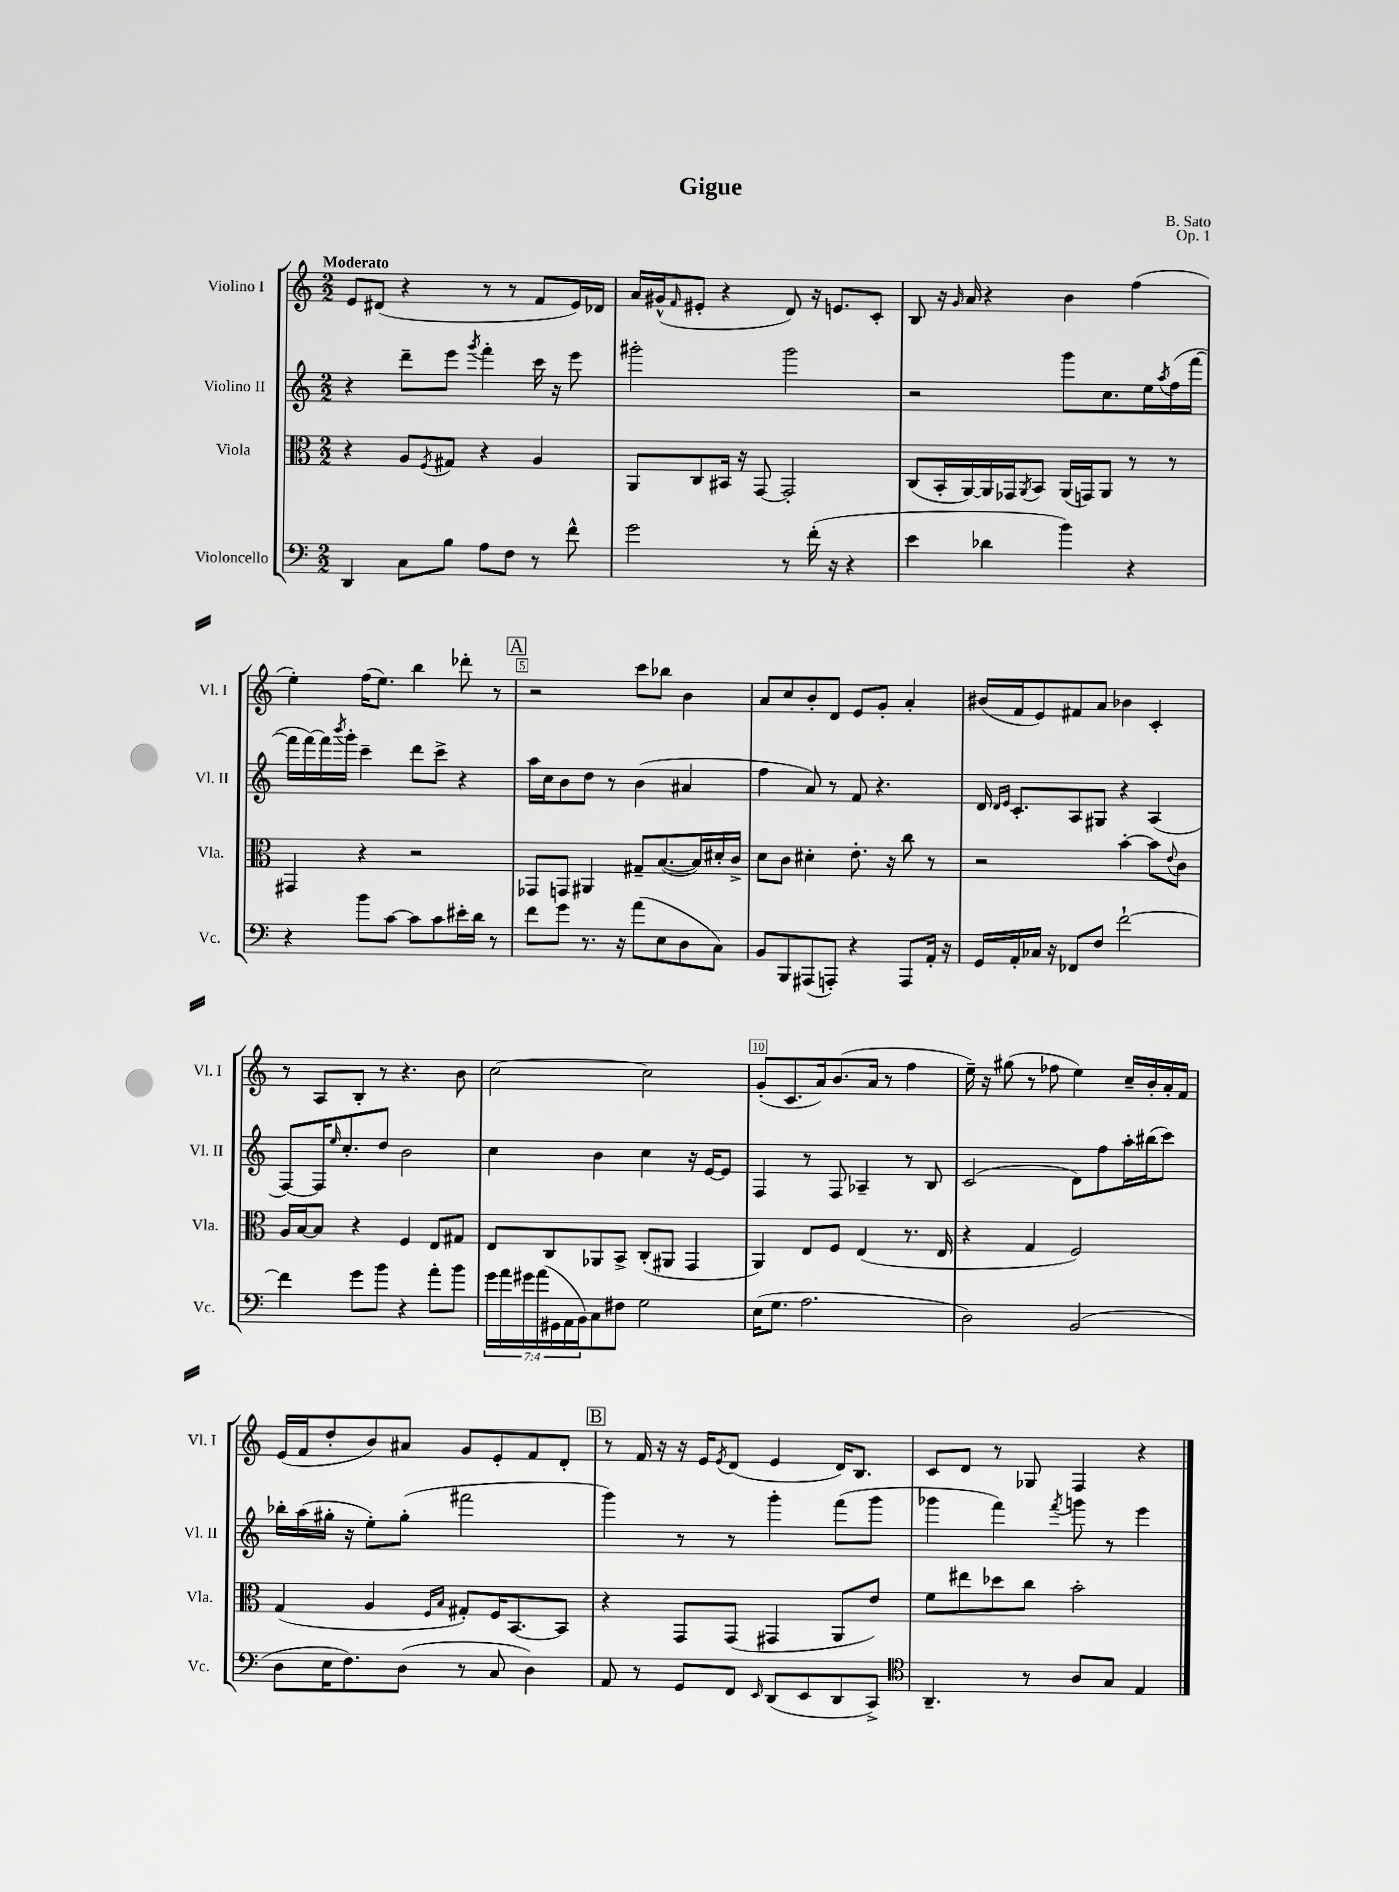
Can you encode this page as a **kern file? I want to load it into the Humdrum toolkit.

**kern	**kern	**kern	**kern
*staff4	*staff3	*staff2	*staff1
*clefF4	*clefC3	*clefG2	*clefG2
*k[]	*k[]	*k[]	*k[]
*M2/2	*M2/2	*M2/2	*M2/2
4DD	4r	4r	8e
.	.	.	(8d#
8C	8A	8ddd~	4r
.	8qF	.	.
8B	8G#	8eee	.
.	.	8qggg	.
8A	4r	4fff'	8r
8F	.	.	8r
8r	4A	16ccc	8f
.	.	16r	.
8f^^	.	8eee	16e)
.	.	.	16d-
=	=	=	=
2g	8AA	2ggg#'	16a
.	.	.	(16g#^^
.	.	.	16qqf
.	8C	.	8e#'
.	16BB#	.	4r
.	16r	.	.
.	[8GG	.	.
8r	2GG']	2ggg#	8d)
(16f'	.	.	16r
16r	.	.	8.e
4r	.	.	.
.	.	.	8c'
=	=	=	=
4e	(8C	2r	8B
.	16BB'	.	16r
.	.	.	16qqg
.	[16AA)	.	16a
4d-	16AA]	.	4r
.	16GG-	.	.
.	8qAA	.	.
.	8BB	.	.
4b)	(16AA	8ggg	4b
.	16GG)	.	.
.	8AA	8.cc	.
4r	8r	.	(4ff
.	.	16ee	.
.	.	8qaa	.
.	8r	(16ff	.
.	.	[16fff	.
=	=	=	=
4r	4GG#	16fff]	4ee')
.	.	[16fff)	.
.	.	16fff]	.
.	.	8qbbb	.
.	.	16ggg'	.
8b	4r	4ccc~	(16ff
.	.	.	8.ee)
[8c	.	.	.
8c]	2r	8ddd	4bb
8c	.	8ccc^	.
16e#'	.	4r	8ddd-'
16d	.	.	.
8r	.	.	8r
=	=	=	=
8f	8GG-	16aa	2r
.	.	16cc	.
8g	8GG	8b	.
8.r	4AA#	8dd	.
.	.	8r	.
16r	.	.	.
(8a	8G#~	(4b	8ccc
8E	([8.B	.	8bb-
8D	.	4a#	4b
.	16B])	.	.
8C)	16d#'	.	.
.	16c^	.	.
=	=	=	=
8BB	8d	4ff	8a
8BBB	8c	.	8cc
(8AAA#	4d#'	8a)	8b'
8AAA')	.	8r	8d
4r	8.e'	8f	8e
.	.	4.r	8g'
.	16r	.	.
8AAA	8cc	.	4a'
16AA'	8r	.	.
16r	.	.	.
=	=	=	=
16GG	2r	16d	(16b#
.	.	16qqd	.
.	.	16qqe	.
16AA'	.	8.c'	16f
16C-	.	.	8e)
16r	.	.	.
8FF-	.	8A	8f#
8F	.	8G#	8a
[2f`	[4b'	4r	4b-
.	8b]	(4A	4c'
.	8qqe	.	.
.	8c	.	.
=	=	=	=
4f]	16A	[8F)	8r
.	[16B	.	.
.	8B]	16F]	8A
.	.	16qqee	.
.	.	8.cc'	.
8g	4r	.	8B'
8b	.	8dd	8r
4r	4F	2b	4.r
8a'	8E	.	.
8b	8G#	.	8b
=	=	=	=
28g	8E	4cc	[2cc
28a	.	.	.
28g#	.	.	.
(28a	.	.	.
.	8C	.	.
28GG#	.	.	.
28AA	.	.	.
28BB)	.	.	.
8C	8AA-	4b	.
8F#	8BB^	.	.
2G	(8C'	4cc	2cc]
.	8AA#	.	.
.	4GG	16r	.
.	.	[16e	.
.	.	8e]	.
=	=	=	=
(16E	4AA)	4F	(8g'
8.G	.	.	.
.	.	.	8.c
2.A	8E	8r	.
.	.	.	16a)
.	8F	8F	(8.b
.	(4E	4A-~	.
.	.	.	16a
.	.	.	8r
.	8.r	8r	4ff
.	.	8B	.
.	16E	.	.
=	=	=	=
2D)	4r	(2c	16ee~)
.	.	.	16r
.	.	.	(8gg#
.	4G	.	8r
.	.	.	8ff-
(2BB	2F)	8d)	4ee)
.	.	8ff	.
.	.	16aa'	16cc~
.	.	(16bb#	16b'
.	.	8ccc)	16a'
.	.	.	16f
=	=	=	=
8D	(4G	16bb-'	(16e
.	.	(16aa	16f
16E	.	16gg#'	8dd'
8.F)	.	16r	.
.	4A	8ee')	8b)
(8D	.	(8gg#'	8a#
.	16qqF	.	.
.	16qqB	.	.
8r	8G#')	2fff#	8g
8C	16F	.	8e'
.	[8.BB	.	.
4D)	.	.	8f
.	8BB]	.	8d'
=	=	=	=
8AA	4r	4ggg)	8r
8r	.	.	16f
.	.	.	16r
8GG	8GG	8r	16r
.	.	.	16e
.	.	.	8qe
8FF	(8GG	8r	(8d
16qqEE	.	.	.
(8DD	4GG#	4ggg'	4e
8EE	.	.	.
8DD	8AA	(8fff	16d)
.	.	.	8.B
8CC^)	8e)	8ggg	.
=	=	=	=
*clefC4	*	*	*
4.AA~	8f	4ggg-	8c
.	8ee#	.	8d
.	8dd-	4fff)	8r
8r	8cc	.	8G-
.	.	8qfff	.
8A	2b'	8ggg	4F
8G	.	8r	.
4E	.	4eee	4r
==	==	==	==
*-	*-	*-	*-
